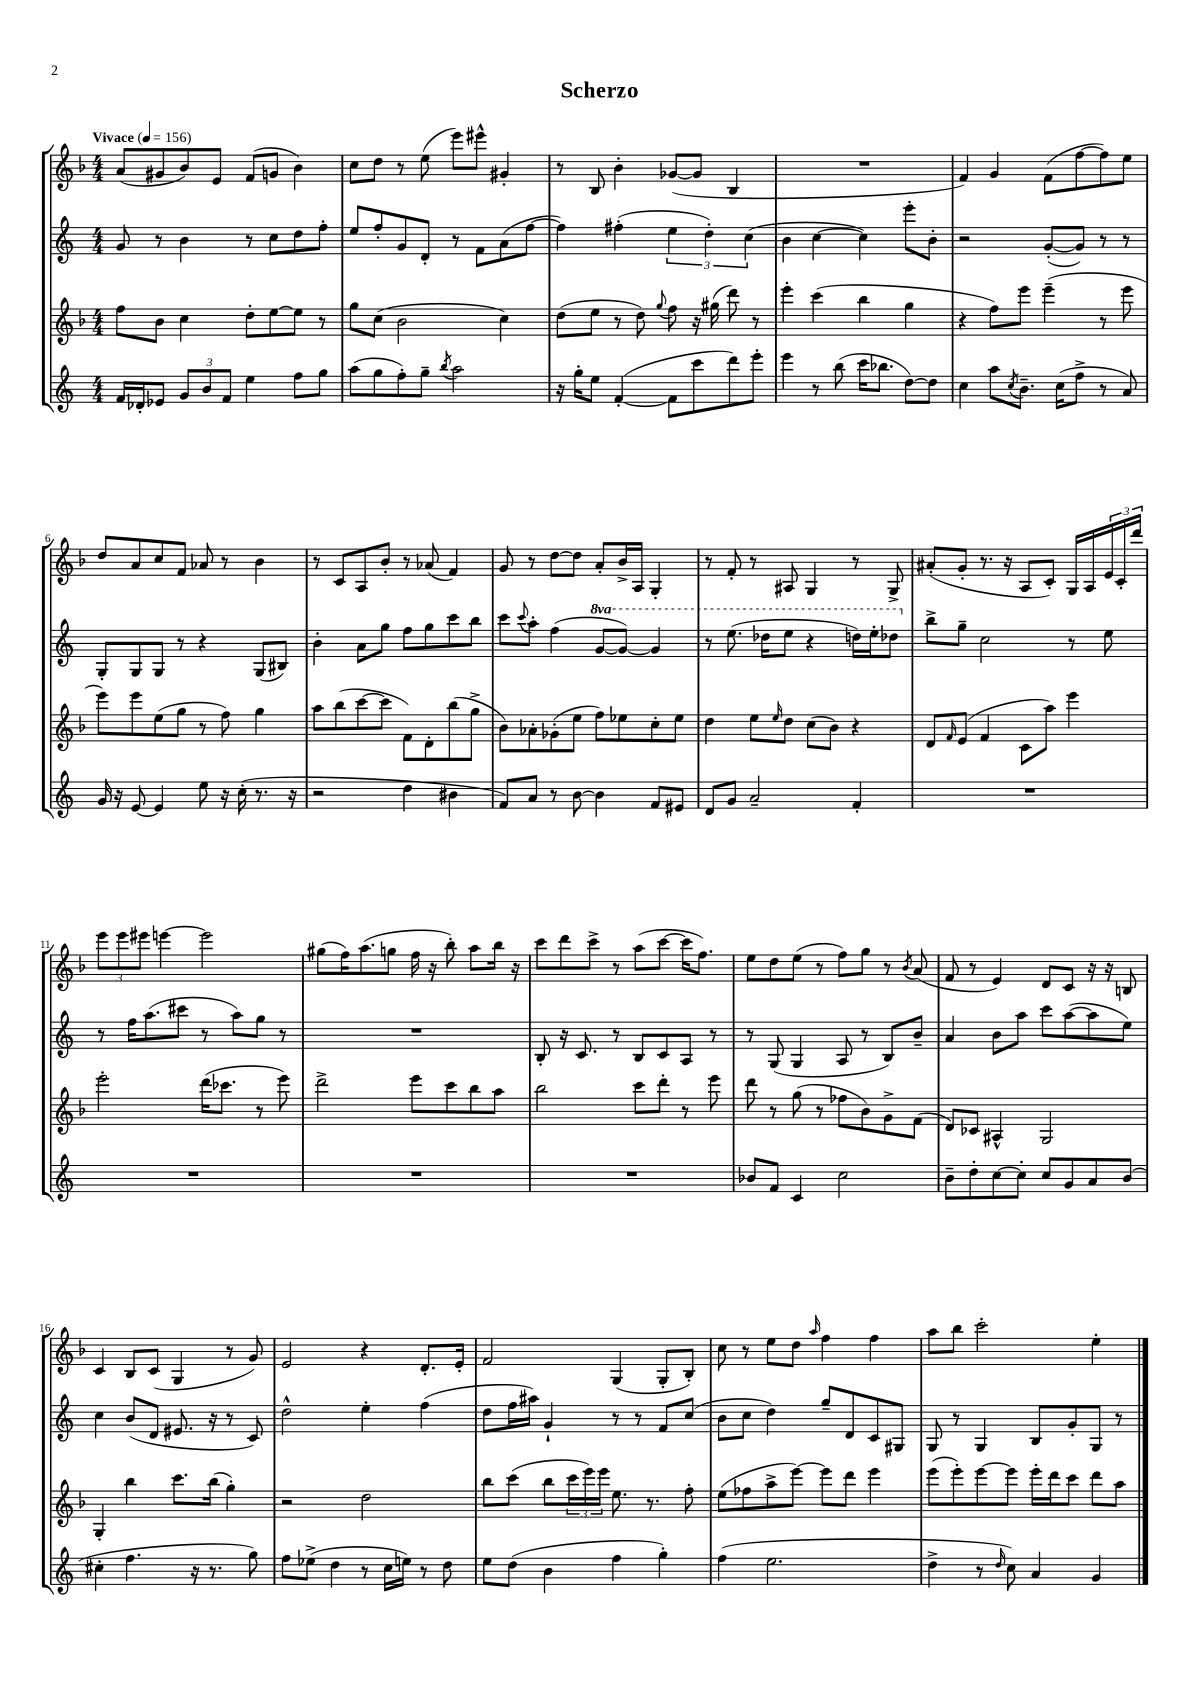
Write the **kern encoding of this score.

**kern	**kern	**kern	**kern
*staff4	*staff3	*staff2	*staff1
*clefG2	*clefG2	*clefG2	*clefG2
*k[]	*k[b-]	*k[]	*k[b-]
*M4/4	*M4/4	*M4/4	*M4/4
*MM156	*MM156	*MM156	*MM156
16f	8ff	8g	(8a
16d-'	.	.	.
8e-	8b-	8r	8g#
12g	4cc	4b	8b-)
12b	.	.	.
.	.	.	8e
12f	.	.	.
4ee	8dd'	8r	(8f
.	[8ee	8cc	8g
8ff	8ee]	8dd	4b-)
8gg	8r	8ff'	.
=	=	=	=
(8aa	8gg	8ee	8cc
8gg	(8cc	8ff'	8dd
8ff')	2b-	8g	8r
8gg~	.	8d'	(8ee
8qbb	.	.	.
2aa	.	8r	8eee)
.	.	8f	8eee#^^
.	4cc)	(8a	4g#'
.	.	[8ff	.
=	=	=	=
16r	(8dd	4ff])	8r
16gg'	.	.	.
8ee	8ee	.	8B-
([4f'	8r	(4ff#'	4b-'
.	8dd)	.	.
.	8qqgg	.	.
8f]	8ff	6ee	([8g-
8ccc	16r	.	8g-]
.	.	6dd')	.
.	(16gg#	.	.
8ddd)	8ddd)	.	4B-
.	.	(6cc	.
8eee'	8r	.	.
=	=	=	=
4eee	4eee'	4b	1r
8r	(4ccc	[4cc	.
(8bb	.	.	.
16ccc	4bb-	4cc])	.
8.bb-	.	.	.
[8dd)	4gg	8eee'	.
8dd]	.	8b'	.
=	=	=	=
4cc	4r	2r	4f)
8aa	8ff)	.	4g
8qcc	.	.	.
8.b~	8eee	.	.
.	(4eee~	([8g'	(8f
(16cc	.	.	.
8ff^	.	8g])	[8ff
8r	8r	8r	8ff])
8a)	8eee	8r	8ee
=	=	=	=
16g	8eee)	8G'	8dd
16r	.	.	.
[8e	8eee	8G	8a
4e]	(8ee	8G	8cc
.	8gg	8r	8f
8ee	8r	4r	8a-
16r	8ff)	.	8r
(16cc'	.	.	.
8.r	4gg	(8G	4b-
.	.	8B#)	.
16r	.	.	.
=	=	=	=
2r	8aa	4b'	8r
.	(8bb-	.	8c
.	[8ccc	8a	8A
.	8ccc]	8gg	8b-'
4dd	8f)	8ff	8r
.	8d'	8gg	(8a-
4b#	(8bb-	8ccc	4f)
.	8gg^	8bb	.
=	=	=	=
8f)	8b-)	8ccc	8g
.	.	8qqccc	.
8a	8a-'	8aa'	8r
8r	(8g-'	(4ff	[8dd
[8b	8ee	.	8dd]
4b]	8ff)	[8gg	8a'
.	8ee-	8gg_)	16b-^
.	.	.	16A
8f	8cc'	4gg]	4G'
8e#	8ee-	.	.
=	=	=	=
8d	4dd	8r	8r
8g	.	(8.eee	8f'
2a~	8ee	.	8r
.	.	16ddd-	.
.	16qqee	.	.
.	8dd	8eee	8A#
.	(8cc	4r	4G
.	8b-)	.	.
4f'	4r	16ddd)	8r
.	.	16eee'	.
.	.	8ddd-	8G^
=	=	=	=
1r	8d	8bb^	(8a#'
.	16qqf	.	.
.	(8e	8gg~	8g'
.	4f	2cc	8.r
.	.	.	16r
.	8c	.	8A
.	8aa)	.	8c')
.	4eee	8r	16G
.	.	.	16A
.	.	8ee	24e
.	.	.	24c'
.	.	.	24ddd
=	=	=	=
1r	2eee'	8r	12eee
.	.	.	12eee
.	.	16ff	.
.	.	.	12eee#
.	.	(8.aa	.
.	.	.	[4eee
.	.	8ccc#	.
.	(16ddd	8r	2eee]
.	8.ccc-	.	.
.	.	8aa)	.
.	8r	8gg	.
.	8eee)	8r	.
=	=	=	=
1r	2ddd^	1r	(8gg#
.	.	.	16ff)
.	.	.	(8.aa
.	.	.	8gg
.	8eee	.	16ff
.	.	.	16r
.	8ccc	.	8bb-')
.	8bb-	.	8aa
.	8aa	.	16bb-
.	.	.	16r
=	=	=	=
1r	2bb-	8B'	8ccc
.	.	16r	8ddd
.	.	8.c	.
.	.	.	8ccc^
.	.	8r	8r
.	8ccc	8B	(8aa
.	8ddd'	8c	[8ccc
.	8r	8A	16ccc]
.	.	.	8.ff)
.	8eee	8r	.
=	=	=	=
8b-	8ddd	8r	8ee
8f	8r	(8G	8dd
4c	(8gg	4G	(8ee
.	8r	.	8r
2cc	8ff-	8A	8ff)
.	8b-)	8r	8gg
.	8g^	8B)	8r
.	.	.	8qb-
.	(8f	8b~	(8a
=	=	=	=
8b~	8d)	4a	8f
8dd'	8c-	.	8r
[8cc	4A#^^	8b	4e)
8cc']	.	8aa	.
8cc	2G	8ccc	8d
8g	.	([8aa	8c
8a	.	8aa]	16r
.	.	.	16r
(8b	.	8ee)	8B
=	=	=	=
4cc#'	4G'	4cc	4c
4.ff	4bb-	(8b	8B-
.	.	8d	(8c
.	8.ccc	8.e#	4G
16r	.	.	.
8.r	(16bb-	16r	.
.	4gg')	8r	8r
8gg)	.	8c)	8g)
=	=	=	=
8ff	2r	2dd^^	2e
(8ee-^	.	.	.
4dd	.	.	.
8r	2dd	4ee'	4r
16cc	.	.	.
16ee)	.	.	.
8r	.	(4ff	8.d'
8dd	.	.	.
.	.	.	16e'
=	=	=	=
8ee	8bb-	8dd	2f
(8dd	(8ccc	16ff	.
.	.	16aa#)	.
4b	8bb-	4g`	.
.	24ccc	.	.
.	24eee)	.	.
.	24eee	.	.
4ff	8.ee	8r	(4G
.	.	8r	.
.	8.r	.	.
4gg')	.	8f	8G'
.	8ff'	(8cc	8B-')
=	=	=	=
(4ff	(8ee	8b	8cc
.	8ff-	8cc	8r
2.ee	8aa^	4dd)	8ee
.	[8eee)	.	8dd
.	.	.	16qqaa
.	8eee]	8gg~	4ff
.	8ddd	8d	.
.	4eee	8c	4ff
.	.	8G#	.
=	=	=	=
4dd^	(8eee	8G	8aa
.	8eee')	8r	8bb-
8r	[8eee	4G	2ccc'
16qqdd	.	.	.
8cc)	8eee]	.	.
4a	16eee'	8B	.
.	16ddd	.	.
.	8ccc	8g'	.
4g	8ddd	8G	4ee'
.	8aa	8r	.
==	==	==	==
*-	*-	*-	*-
